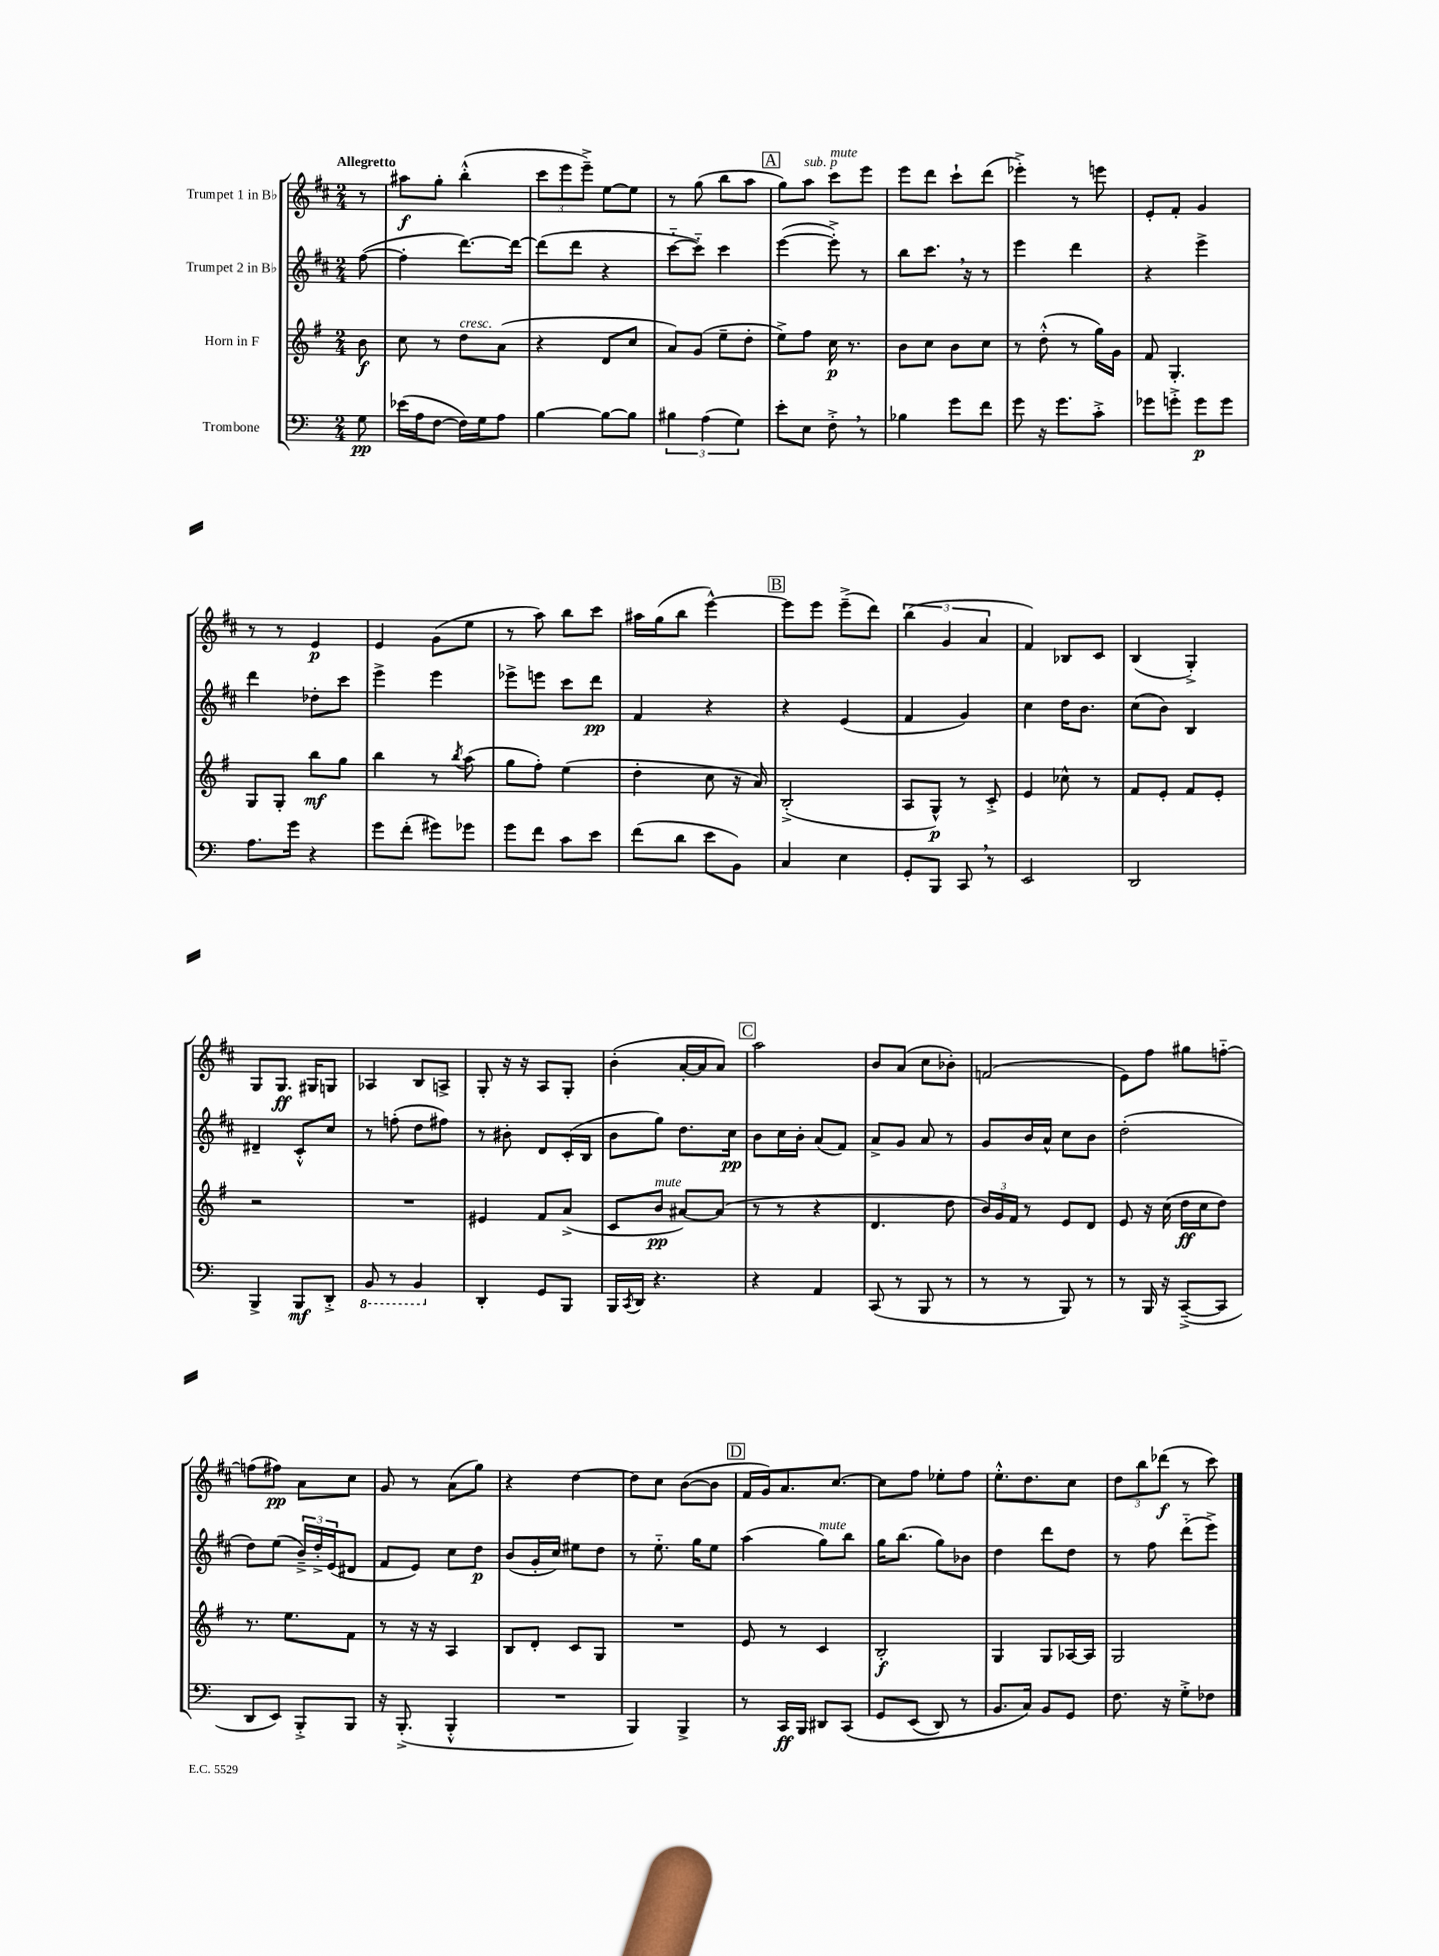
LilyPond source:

<<
\new StaffGroup <<
\new Staff = "s0" \with { instrumentName = "Trumpet 1 in Bb" } {
    \clef treble \key d \major \numericTimeSignature \time 2/4 \partial 8 \tempo "Allegretto"
    r8 |
    ais''8\f g''8-. b''4-.-^( |
    \tuplet 3/2 { cis'''8 e'''8 e'''8--->) } e''8~ e''8 |
    r8 g''8( b''8 a''8 |
    \mark \markup { \box "A" } g''8) a''8^\markup { \italic "sub. p" } cis'''8^\markup { \italic "mute" } e'''8 |
    e'''8 d'''8 cis'''8-! d'''8( |
    ees'''4-.->) r8 e'''8 |
    e'8-. fis'8-. g'4 |
    r8 r8 e'4\p |
    e'4 g'8( e''8 |
    r8 a''8) b''8 cis'''8 |
    ais''16 g''16( b''8 e'''4~-^) |
    \mark \markup { \box "B" } e'''8 e'''8 e'''8--->( d'''8) |
    \tuplet 3/2 { b''4( g'4 a'4 } |
    fis'4) bes8 cis'8 |
    b4( g4-.->) |
    g8 g8.\ff gis16 g8 |
    aes4 b8 a8-> |
    g8-. r16 r16 a8 g8-. |
    b'4-.( a'16~-. a'16 a'8) |
    \mark \markup { \box "C" } a''2 |
    b'8 a'8( cis''8 bes'8-.) |
    f'2( |
    e'8) fis''8 gis''8 f''8~-_ |
    f''8( fis''8\pp) a'8 cis''8 |
    g'8 r8 a'8( g''8) |
    r4 d''4~ |
    d''8 cis''8 b'8~( b'8 |
    \mark \markup { \box "D" } fis'16 g'16) a'8. cis''8.~ |
    cis''8 fis''8 ees''8-. fis''8 |
    e''8.-.-^ d''8. cis''8 |
    \tuplet 3/2 { d''8 b''8 des'''8\f( } r8 cis'''8) \bar "|." |
}
\new Staff = "s1" \with { instrumentName = "Trumpet 2 in Bb" } {
    \clef treble \key d \major \numericTimeSignature \time 2/4 \partial 8
    fis''8~( |
    fis''4-. d'''8.~) d'''16~ |
    d'''8( d'''8 r4 |
    cis'''8~-_ cis'''8-_) cis'''4 |
    \mark \markup { \box "A" } e'''4~( e'''8-.->) r8 |
    b''8 cis'''8. \breathe r16 r8 |
    e'''4 d'''4 |
    r4 e'''4-> |
    d'''4 des''8-. cis'''8 |
    e'''4-> e'''4 |
    ees'''8-> e'''8 cis'''8 d'''8\pp |
    fis'4 r4 |
    \mark \markup { \box "B" } r4 e'4( |
    fis'4 g'4) |
    cis''4 d''16 b'8. |
    cis''8( b'8) b4 |
    dis'4-- cis'8-.-^ cis''8 |
    r8 f''8-.( d''8 fis''8) |
    r8 bis'8-. d'8 cis'16-.( b16 |
    b'8 g''8) d''8. cis''16\pp |
    \mark \markup { \box "C" } b'8 cis''16 b'16-. a'8( fis'8) |
    a'8-> g'8 a'8 r8 |
    g'8 b'16 a'16-^ cis''8 b'8 |
    d''2-.( |
    d''8) e''8( \tuplet 3/2 { b'16--->) d''16-.-> e'16( } dis'8 |
    fis'8 e'8) cis''8 d''8\p |
    b'8( g'16-. cis''16) eis''8 d''8 |
    r8 e''8.-_ g''16 e''8 |
    \mark \markup { \box "D" } a''4( g''8^\markup { \italic "mute" }) b''8 |
    g''16 b''8.( g''8) bes'8 |
    d''4 d'''8 d''8 |
    r8 fis''8 d'''8-_( e'''8->) \bar "|." |
}
\new Staff = "s2" \with { instrumentName = "Horn in F" } {
    \clef treble \key g \major \numericTimeSignature \time 2/4 \partial 8
    b'8\f |
    c''8 r8 d''8^\markup { \italic "cresc." } a'8( |
    r4 d'8 c''8 |
    a'8) g'8( e''8-- d''8-. |
    \mark \markup { \box "A" } e''8->) fis''8 c''16\p r8. |
    b'8 c''8 b'8 c''8 |
    r8 d''8-.-^( r8 g''16) g'16 |
    fis'8 g4.-. |
    g8 g8-. b''8\mf g''8 |
    b''4 r8 \acciaccatura { b''8 } a''8( |
    g''8 fis''8-.) e''4( |
    d''4-. c''8 r16 a'16) |
    \mark \markup { \box "B" } b2-.->( |
    a8 g8-^\p) r8 c'8-.-> |
    e'4 ces''8-^ r8 |
    fis'8 e'8-. fis'8 e'8-. |
    r2 |
    R2 |
    eis'4 fis'8 a'8->( |
    c'8 b'8\pp^\markup { \italic "mute" } ais'8~) ais'8( |
    \mark \markup { \box "C" } r8 r8 r4 |
    d'4. d''8 |
    \tuplet 3/2 { b'16) g'16 fis'16 } r8 e'8 d'8 |
    e'8 r16 c''16( d''16\ff c''16 d''8) |
    r8. e''8. fis'8 |
    r8 r16 r16 a4 |
    b8 d'8-. c'8 g8 |
    R2 |
    \mark \markup { \box "D" } e'8 r8 c'4 |
    b2-.\f |
    g4 g8 aes16~ aes16 |
    g2 \bar "|." |
}
\new Staff = "s3" \with { instrumentName = "Trombone" } {
    \clef bass \key c \major \numericTimeSignature \time 2/4 \partial 8
    g8\pp |
    ees'16( a16 f8~ f16) g16 a8 |
    b4~ b8~ b8 |
    \tuplet 3/2 { bis4 a4( g4) } |
    \mark \markup { \box "A" } e'8-. e8 f8-.-> \breathe r8 |
    bes4 g'8 f'8 |
    g'8 r16 g'8. c'8-.-> |
    ges'8 g'8-.-> g'8\p g'8 |
    a8. g'16 r4 |
    g'8 f'8-.( gis'8) ges'8 |
    g'8 f'8 c'8 e'8 |
    f'8( d'8 e'8 b,8) |
    \mark \markup { \box "B" } c4 e4 |
    g,8-. b,,8 c,8 \breathe r8 |
    e,2 |
    d,2 |
    b,,4-> b,,8\mf d,8-.-> |
    \ottava #-1 b,,8 r8 b,,4 \ottava #0 |
    d,4-. g,8 b,,8 |
    b,,16 \acciaccatura { c,8 } d,16 r4. |
    \mark \markup { \box "C" } r4 a,4 |
    c,8( r8 b,,8 r8 |
    r8 r8 b,,8) r8 |
    r8 b,,16 r16 c,8~--->( c,8 |
    d,8 e,8) b,,8-.-> b,,8 |
    r16 b,,8.-.->( b,,4-.-^ |
    R2 |
    b,,4) b,,4-> |
    \mark \markup { \box "D" } r8 c,16\ff b,,16 dis,8 c,8\( |
    g,8 e,8( d,8) r8 |
    b,8. c16\) b,8 g,8 |
    f8. r16 g8-.-> fes8 \bar "|." |
}
>>
>>
\layout { \context { \Score \remove "Bar_number_engraver" } }
